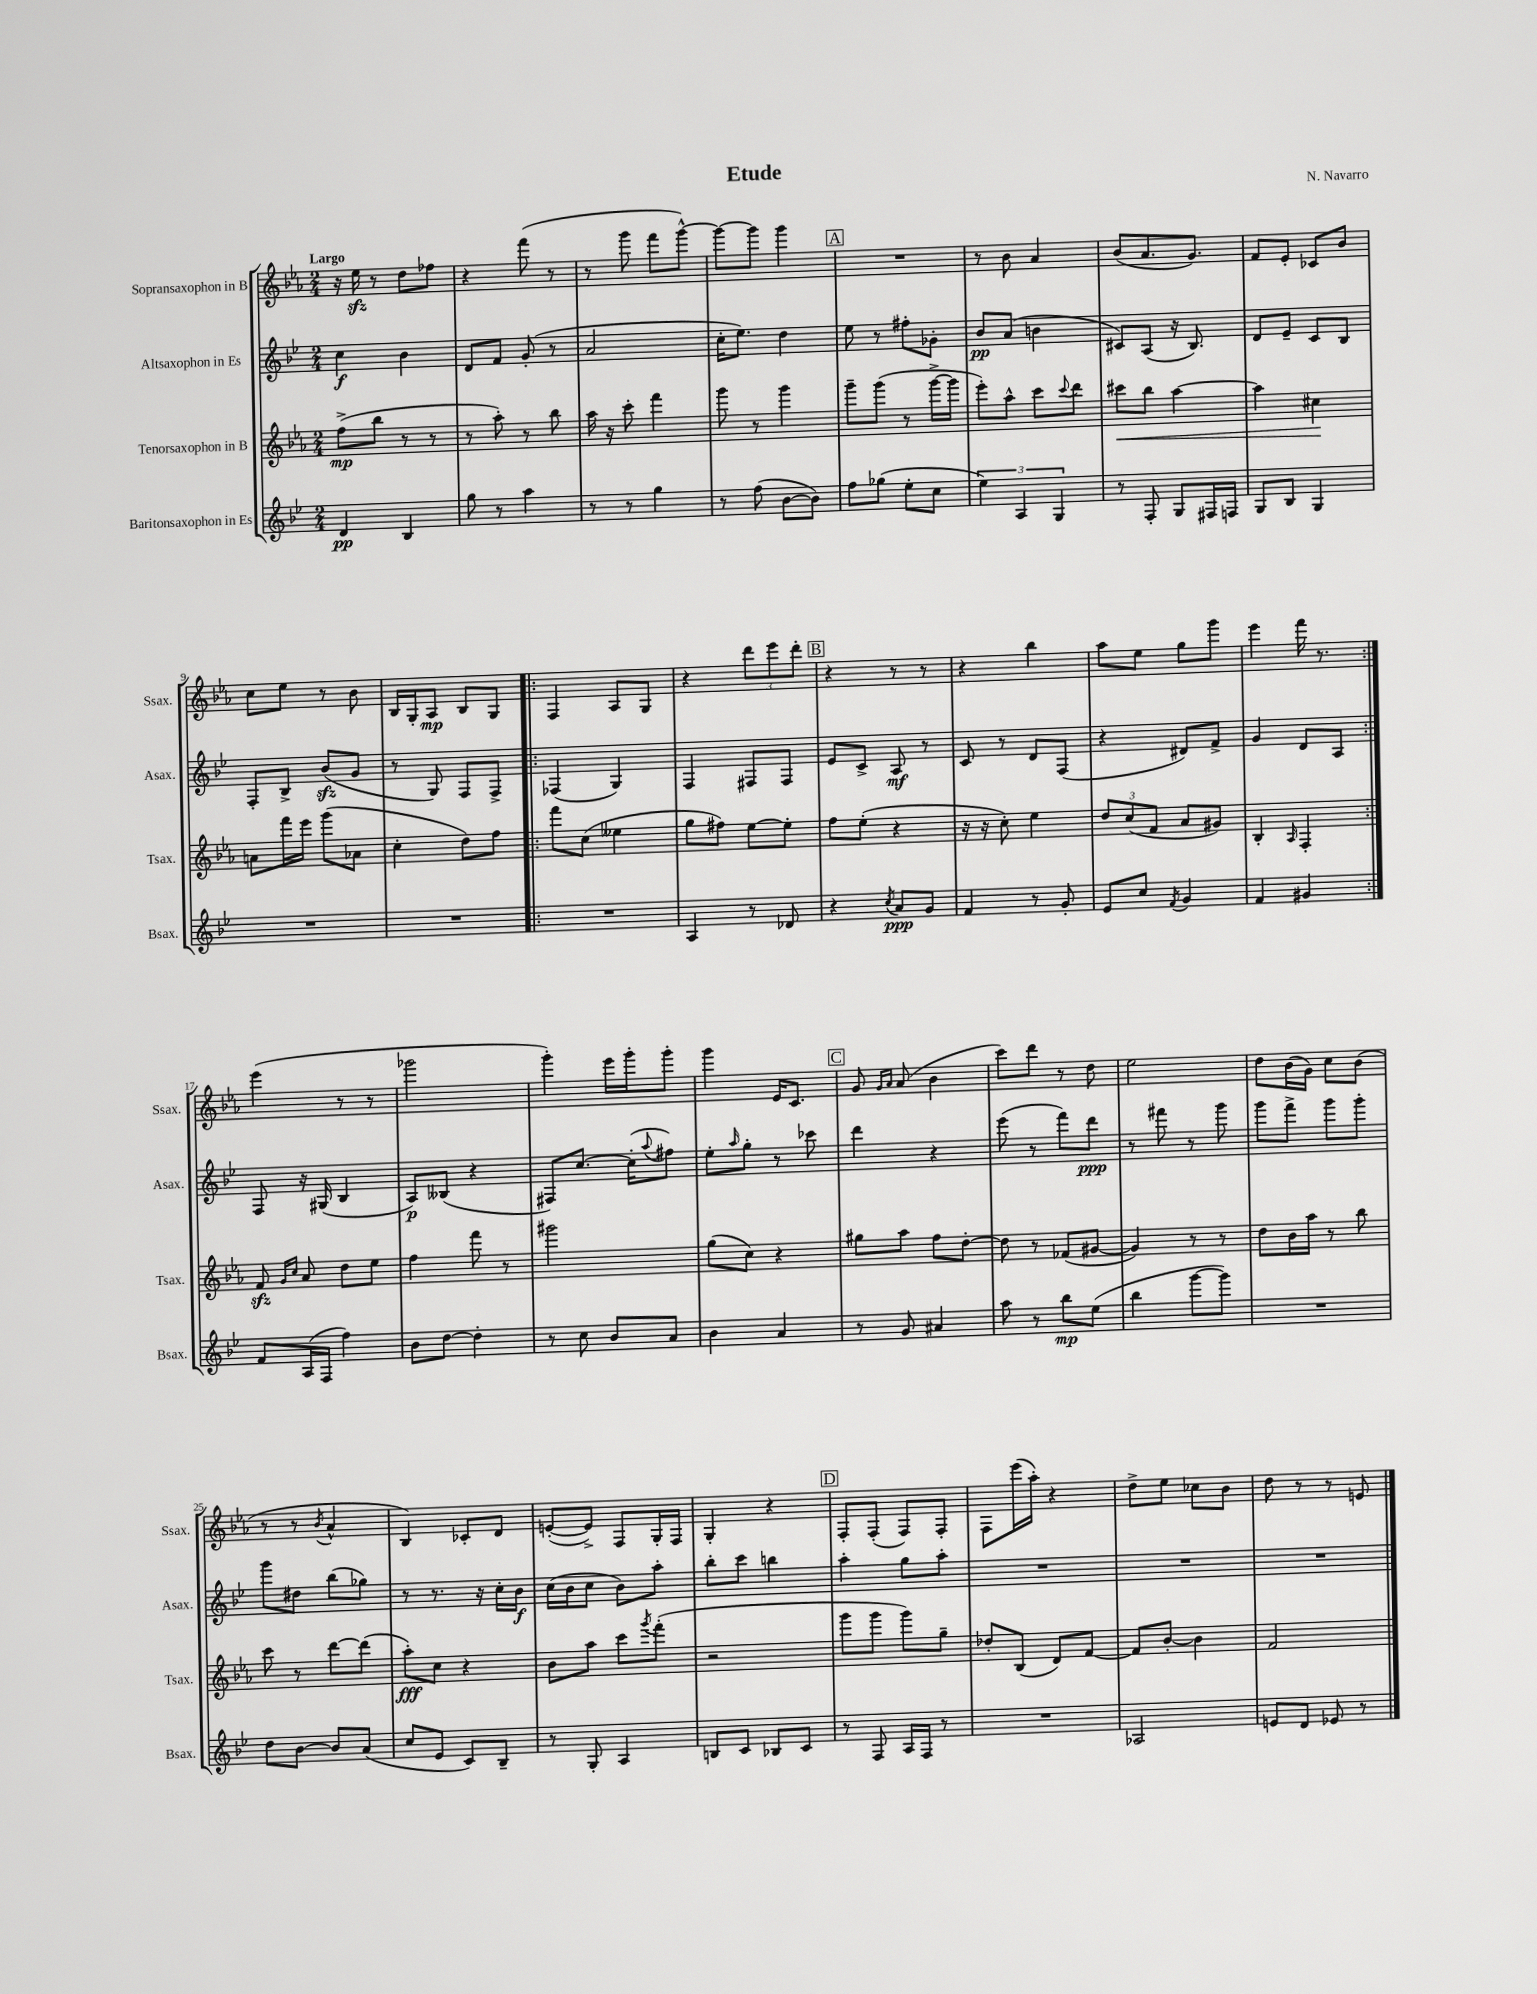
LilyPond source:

\header { title = "Etude" composer = "N. Navarro" }
<<
\new StaffGroup <<
\new Staff = "s0" \with { instrumentName = "Sopransaxophon in B" shortInstrumentName = "Ssax." } {
    \clef treble \key ees \major \numericTimeSignature \time 2/4 \tempo "Largo"
    r16 ees''16\sfz r8 d''8 fes''8 |
    r4 f'''8( r8 |
    r8 g'''8 f'''8 g'''8~-^) |
    g'''8~ g'''8 g'''4 |
    \mark \markup { \box "A" } R2 |
    r8 bes'8 aes'4 |
    bes'8( aes'8. g'8.) |
    f'8 ees'8-. ces'8 bes'8 |
    c''8 ees''8 r8 bes'8 |
    bes16 g16-. aes8\mp bes8 g8 |
    \repeat volta 2 { f4 aes8 g8 |
    r4 \tuplet 3/2 { d'''8 ees'''8 d'''8-. } |
    \mark \markup { \box "B" } r4 r8 r8 |
    r4 bes''4 |
    aes''8 ees''8 g''8 g'''8 |
    ees'''4 f'''16 r8. | }
    ees'''4( r8 r8 |
    ges'''2 |
    g'''4-.) ees'''16 g'''16-. g'''8-. |
    g'''4 ees'16 c'8. |
    \mark \markup { \box "C" } g'8 \grace { g'16 aes'16 } aes'8( bes'4 |
    c'''8) d'''8 r8 d''8 |
    ees''2 |
    d''8 bes'16( g'16) c''8 bes'8( |
    r8 r8 \acciaccatura { bes'8 } aes'4-^ |
    bes4) ces'8-. d'8 |
    e'8~-.( e'8->) f8 g16-. f16 |
    g4-. r4 |
    \mark \markup { \box "D" } f8-. f8-.( f8) f8-. |
    f8 ees'''16( aes''16-.) r4 |
    d''8-> ees''8 ces''8 bes'8 |
    d''8 r8 r8 e'8 \bar "|." |
}
\new Staff = "s1" \with { instrumentName = "Altsaxophon in Es" shortInstrumentName = "Asax." } {
    \clef treble \key bes \major \numericTimeSignature \time 2/4
    c''4\f bes'4 |
    d'8 f'8 g'8-.( r8 |
    a'2 |
    c''16-. ees''8.) d''4 |
    \mark \markup { \box "A" } ees''8 r8 fis''8-. ges'8-. |
    bes'8\pp a'8( b'4 |
    cis'8) a8( r16 bes8.) |
    d'8 ees'8-- c'8 bes8 |
    f8-. bes8-> bes'8\sfz( g'8 |
    r8 g8) f8 f8-> |
    \repeat volta 2 { fes4( g4) |
    f4 fis8 fis8 |
    \mark \markup { \box "B" } ees'8 c'8-> a8\mf r8 |
    c'8 r8 d'8 f8( |
    r4 dis'8) f'8-> |
    g'4 d'8 a8 | }
    f8 r16 gis16( bes4 |
    a8\p) beses8( r4 |
    fis8) c''8.~ c''16-.( \appoggiatura { a''8 } fis''8) |
    ees''8-. \grace { a''16 } g''8-. r8 ces'''8 |
    \mark \markup { \box "C" } d'''4 r4 |
    ees'''8( r8 f'''8) d'''8\ppp |
    r8 fis'''8 r8 g'''8 |
    g'''8 f'''8-> g'''8 g'''8-. |
    g'''8 dis''8 bes''8( ges''8) |
    r8 r8. r16 c''16-. bes'16\f |
    c''16( bes'16 c''8 bes'8) a''8-. |
    bes''8-. c'''8 b''4 |
    \mark \markup { \box "D" } a''4-. g''8 a''8-. |
    R2 |
    R2 |
    R2 \bar "|." |
}
\new Staff = "s2" \with { instrumentName = "Tenorsaxophon in B" shortInstrumentName = "Tsax." } {
    \clef treble \key ees \major \numericTimeSignature \time 2/4
    f''8->\mp( bes''8 r8 r8 |
    r8 aes''8-.) r8 bes''8 |
    aes''16 r16 c'''8-. f'''4 |
    g'''8 r8 g'''4 |
    \mark \markup { \box "A" } g'''8-- g'''8( r8 g'''16~-> g'''16 |
    ees'''8-.) aes''8-^ c'''8 \appoggiatura { c'''8 } d'''8 |
    cis'''8\< bes''8 aes''4~ |
    aes''4 cis''4\! |
    a'8 f'''16 ees'''16 g'''8( aes'8 |
    c''4-. d''8) f''8 |
    \repeat volta 2 { f'''8 c''8( eeses''4 |
    g''8 fis''8) ees''8~ ees''8-. |
    \mark \markup { \box "B" } f''8 ees''8-.( r4 |
    r16 r16 c''8-.) ees''4 |
    \tuplet 3/2 { d''8 c''8( f'8 } aes'8 gis'8) |
    bes4-. \grace { aes16 } f4-. | }
    f'8\sfz \grace { g'16 c''16 } aes'8 d''8 ees''8 |
    f''4 f'''8 r8 |
    gis'''2 |
    g''8( c''8) r4 |
    \mark \markup { \box "C" } gis''8 aes''8 f''8 d''8~-. |
    d''8 r8 fes'8( gis'8~ |
    gis'4) r8 r8 |
    d''8 bes'16 aes''16 r8 bes''8 |
    c'''8 r8 d'''8~ d'''8( |
    aes''8-.\fff) c''8 r4 |
    bes'8 aes''8 c'''8 \acciaccatura { g'''8 } f'''8-.( |
    r2 |
    \mark \markup { \box "D" } g'''8 g'''8 g'''8) g''8-- |
    des''8-. bes8( d'8) f'8~ |
    f'8 bes'8~-. bes'4 |
    f'2 \bar "|." |
}
\new Staff = "s3" \with { instrumentName = "Baritonsaxophon in Es" shortInstrumentName = "Bsax." } {
    \clef treble \key bes \major \numericTimeSignature \time 2/4
    d'4\pp bes4 |
    g''8 r8 a''4 |
    r8 r8 g''4 |
    r8 f''8( bes'8~ bes'8) |
    \mark \markup { \box "A" } f''8 ges''8( ees''8-. c''8 |
    \tuplet 3/2 { ees''4) a4 g4 } |
    r8 f8-. g8 fis16 f16 |
    g8 bes8 g4 |
    R2 |
    R2 |
    \repeat volta 2 { R2 |
    a4 r8 des'8 |
    \mark \markup { \box "B" } r4 \acciaccatura { c''8 } a'8\ppp g'8 |
    f'4 r8 g'8-. |
    ees'8 c''8 \acciaccatura { f'8 } g'4 |
    f'4 gis'4 | }
    f'8 a16( f16 f''4) |
    bes'8 d''8~ d''4-. |
    r8 c''8 bes'8 a'8 |
    bes'4 a'4 |
    \mark \markup { \box "C" } r8 g'8 ais'4 |
    a''8 r8 bes''8\mp ees''8( |
    bes''4 g'''8~ g'''8) |
    R2 |
    d''8 bes'8~ bes'8 a'8( |
    c''8 ees'8 c'8) bes8-- |
    r8 g8-. a4 |
    b8 c'8 bes8 c'8 |
    \mark \markup { \box "D" } r8 f8 a16 f16 r8 |
    R2 |
    aes2 |
    e'8 d'8 ees'8 r8 \bar "|." |
}
>>
>>
